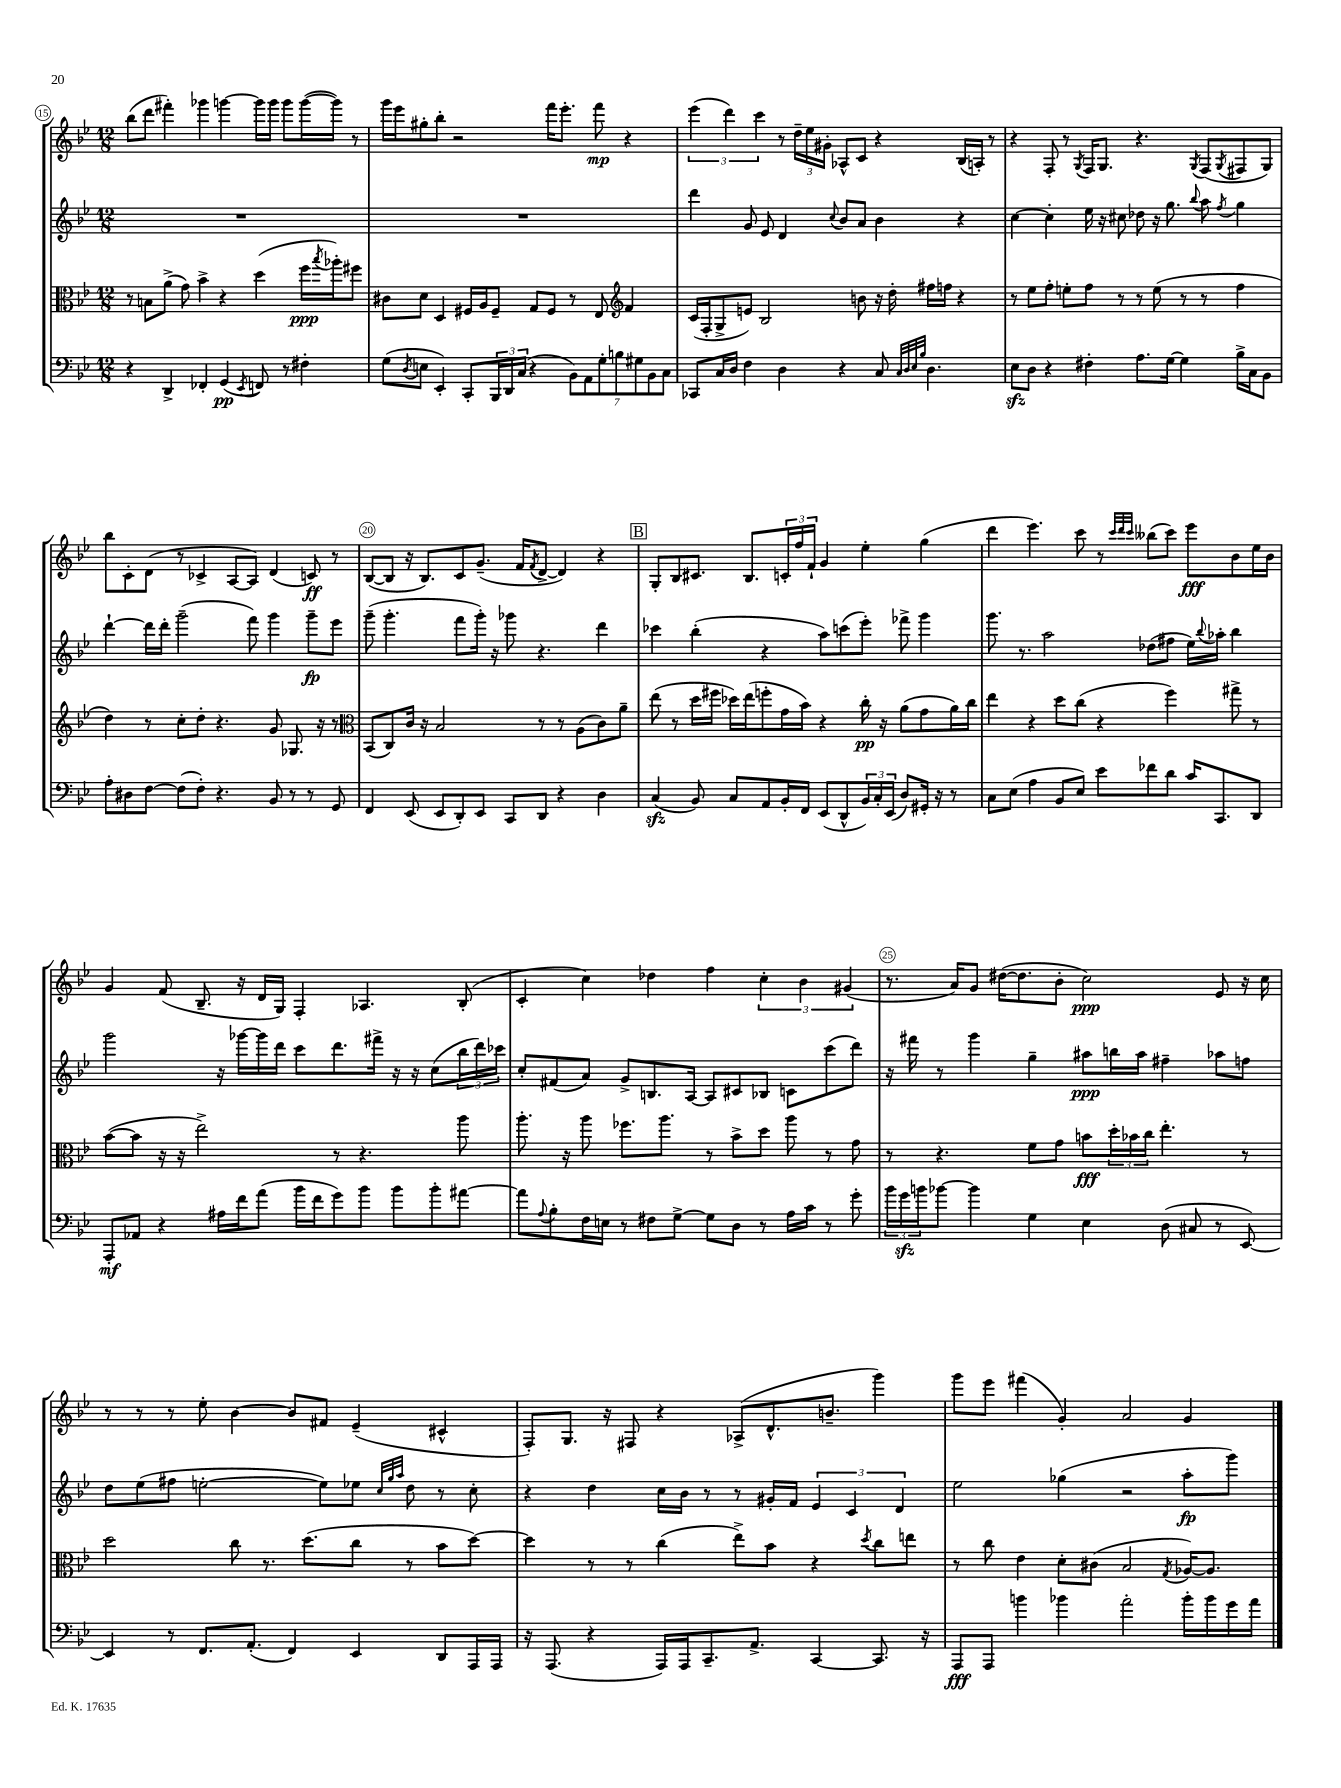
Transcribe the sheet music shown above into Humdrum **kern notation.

**kern	**dynam	**kern	**dynam	**kern	**dynam	**kern	**dynam
*part4	*part4	*part3	*part3	*part2	*part2	*part1	*part1
*staff4	*staff4	*staff3	*staff3	*staff2	*staff2	*staff1	*staff1
*clefF4	*	*clefC3	*	*clefG2	*	*clefG2	*
*k[b-e-]	*	*k[b-e-]	*	*k[b-e-]	*	*k[b-e-]	*
*M12/8	*	*M12/8	*	*M12/8	*	*M12/8	*
=15	=15	=15	=15	=15	=15	=15	=15
4r	.	8r	.	1.r	.	(8bb-\L	.
.	.	8Bn\L	.	.	.	8ddd\J	.
4DD^/	.	(8a^\J	.	.	.	4fff#X'\)	.
.	.	8g\)	.	.	.	.	.
4FF-X'/	.	4b-^\	.	.	.	4ggg-X\	.
(4GG/	pp	4r	.	.	.	[4gggn\	.
8qEE-/	.	.	.	.	.	.	.
8FFn/)	.	(4dd\	.	.	.	16ggg\LL]	.
.	.	.	.	.	.	16ggg\JJ	.
8r	.	.	.	.	.	8ggg\L	.
4F#X'\	.	16ff\LL	ppp	.	.	([16ggg\L	.
.	.	8qbb-/	.	.	.	.	.
.	.	16aa-X'\J)	.	.	.	16ggg\JJ])	.
.	.	8ff#X\J	.	.	.	8r	.
=16	=16	=16	=16	=16	=16	=16	=16
(8G\L	.	8c#X\L	.	1.r	.	16ggg\LL	.
.	.	.	.	.	.	16eee-\J	.
8qD/	.	.	.	.	.	.	.
8En\J	.	8d\J	.	.	.	8gg#X'\	.
4EE-'/)	.	4D/	.	.	.	8bb-'\J	.
.	.	.	.	.	.	2r	.
8CC'/L	.	16F#X/LL	.	.	.	.	.
.	.	16A/J	.	.	.	.	.
24BBB-/L	.	8F#~/J	.	.	.	.	.
24DD/	.	.	.	.	.	.	.
(24C/JJ	.	.	.	.	.	.	.
4r	.	8G/L	.	.	.	.	.
.	.	8F#/J	.	.	.	16fff\KL	.
.	.	.	.	.	.	8.eee-'\J	.
14BB-\L)	.	8r	.	.	.	.	.
14AA\	.	.	.	.	.	.	.
.	.	8E-/	.	.	.	8fff\	mp
14G'\	.	.	.	.	.	.	.
14Bn\	.	.	.	.	.	.	.
*	*	*clefG2	*	*	*	*	*
.	.	4f/	.	.	.	4r	.
14G#X\	.	.	.	.	.	.	.
14BB-\	.	.	.	.	.	.	.
14C\J	.	.	.	.	.	.	.
=17	=17	=17	=17	=17	=17	=17	=17
8CC-X/L	.	(16c/LL	.	4ddd\	.	(6eee-\	.
.	.	16F'/J	.	.	.	.	.
16C/L	.	8G^/	.	.	.	.	.
.	.	.	.	.	.	6ddd\)	.
16D/JJ	.	.	.	.	.	.	.
4F\	.	8en/J)	.	8g/	.	.	.
.	.	.	.	.	.	6ccc\	.
.	.	2B-/	.	8e-/	.	.	.
4D\	.	.	.	4d/	.	8r	.
.	.	.	.	.	.	24dd~\LL	.
.	.	.	.	.	.	24ee-\	.
.	.	.	.	.	.	24g#X'\JJ	.
.	.	.	.	8qqcc/	.	.	.
4r	.	.	.	8b-/L	.	8A-X^^/L	.
.	.	8bn\	.	8a/J	.	8c/J	.
8C/	.	16r	.	4b-\	.	4r	.
.	.	16dd'\	.	.	.	.	.
32qqC/LLL	.	.	.	.	.	.	.
32qqD/	.	.	.	.	.	.	.
32qqE-/	.	.	.	.	.	.	.
32qqB-/JJJ	.	.	.	.	.	.	.
4.D\	.	16ff#X\LL	.	.	.	.	.
.	.	16ffn\JJ	.	.	.	.	.
.	.	4r	.	4r	.	(16B-/LL	.
.	.	.	.	.	.	16An'/JJ)	.
.	.	.	.	.	.	8r	.
=18	=18	=18	=18	=18	=18	=18	=18
8E-zz\L	.	8r	.	[4cc\	.	4r	.
8D\J	.	8ee-\L	.	.	.	.	.
4r	.	8ff'\J	.	4cc'\]	.	8F'/	.
.	.	8een'\L	.	.	.	8r	.
.	.	.	.	.	.	8qG/	.
4F#X'\	.	8ff\J	.	16ee-\	.	16F/KL	.
.	.	.	.	16r	.	8.G/J	.
.	.	8r	.	8cc#X\	.	.	.
8.A\L	.	8r	.	8dd-X\	.	4.r	.
.	.	(8ee\	.	16r	.	.	.
[16G\Jk	.	.	.	8.gg\	.	.	.
4G\]	.	8r	.	.	.	.	.
.	.	.	.	8qqbb-/	.	8qG/	.
.	.	8r	.	8aa\	.	(8F/L	.
.	.	.	.	8qff/	.	8qG/	.
16B-^\LL	.	4ff\	.	4gg\	.	8F#X/	.
16C\J	.	.	.	.	.	.	.
8BB-\J	.	.	.	.	.	8G/J)	.
!!LO:LB:g=z
=19	=19	=19	=19	=19	=19	=19	=19
8A'\L	.	4dd\)	.	[4ddd`\	.	8bb-\L	.
8D#X\	.	.	.	.	.	8c'\	.
[8F\J	.	8r	.	16ddd\LL]	.	(8d\J	.
.	.	.	.	16ddd'\JJ	.	.	.
(8F\L]	.	8cc'\L	.	(2ggg~\	.	8r	.
8F'\J)	.	8dd'\J	.	.	.	4c-X^/	.
4.r	.	4.r	.	.	.	.	.
.	.	.	.	.	.	[8A/L	.
.	.	.	.	8fff\)	.	8A/J])	.
8BB-/	.	8g/	.	4ggg\	.	(4d/	.
8r	.	8.G-X/	.	.	.	.	.
8r	.	.	.	8ggg~\L	fp	8cn/)	ff
.	.	16r	.	.	.	.	.
8GG/	.	8r	.	8eee-\J	.	8r	.
=20	=20	=20	=20	=20	=20	=20	=20
*	*	*clefC3	*	*	*	*	*
4FF/	.	(8BB-/L	.	(8ggg~\	.	([8B-/L	.
.	.	8C/)	.	4.ggg'\	.	8B-/J]	.
(8EE-/	.	16c/Jk	.	.	.	16r	.
.	.	16r	.	.	.	8.B-/L)	.
8EE-/L	.	2B-/	.	.	.	.	.
8DD'/)	.	.	.	8fff\L	.	8c/	.
8EE-/J	.	.	.	16ggg'\Jk)	.	(8.g~/J	.
.	.	.	.	16r	.	.	.
8CC/L	.	.	.	8ggg-X\	.	.	.
.	.	.	.	.	.	16f/KL	.
.	.	.	.	.	.	8qf/	.
8DD/J	.	8r	.	4.r	.	[8d^/J	.
4r	.	8r	.	.	.	4d/])	.
.	.	(8A\L	.	.	.	.	.
4D\	.	8c\)	.	4ddd\	.	4r	.
.	.	8a~\J	.	.	.	.	.
!!LO:REH:place=s1:t=B
=21	=21	=21	=21	=21	=21	=21	=21
(4Czz/	.	(8ee-\	.	4ccc-X\	.	8G'/L	.
.	.	8r	.	.	.	8B-/	.
8BB-/)	.	16dd\LL	.	(4bb-'\	.	8.c#X/J	.
.	.	16ff#X\JJ	.	.	.	.	.
8C/L	.	16dd-X\LL)	.	.	.	.	.
.	.	(16ee-\J	.	.	.	8.B-/L	.
8AA/	.	8ffn'\	.	4r	.	.	.
16BB-'/L	.	16g\L	.	.	.	24cn'/L	.
.	.	.	.	.	.	24ff/	.
16FF/JJ	.	16b-\JJ)	.	.	.	.	.
.	.	.	.	.	.	24f`/JJ	.
(8EE-/L	.	4r	.	8aa\L)	.	4g/	.
8DD^^/	.	.	.	(8cccn\	.	.	.
24BB-/L)	.	16cc'\	pp	8eee-'\J)	.	4ee-'\	.
24C'/	.	.	.	.	.	.	.
.	.	16r	.	.	.	.	.
(24EE-/JJ	.	.	.	.	.	.	.
8D/L)	.	(8a\L	.	8fff-X^\	.	.	.
16GG#X'/Jk	.	8g\	.	4ggg\	.	(4gg\	.
16r	.	.	.	.	.	.	.
8r	.	16a\L)	.	.	.	.	.
.	.	16cc\JJ	.	.	.	.	.
=22	=22	=22	=22	=22	=22	=22	=22
8C\L	.	4ee-\	.	8.ggg\	.	4ddd\	.
(8E-\J	.	.	.	.	.	.	.
.	.	.	.	8.r	.	.	.
4A\	.	4r	.	.	.	4.eee-\)	.
.	.	.	.	2aa\	.	.	.
8BB-/L	.	8dd\L	.	.	.	.	.
8E-/J)	.	(8cc\J	.	.	.	8ccc\	.
8e-\L	.	4r	.	.	.	8r	.
.	.	.	.	.	.	32qqccc/LLL	.
.	.	.	.	.	.	32qqddd/	.
.	.	.	.	.	.	32qqccc/JJJ	.
8f-X\	.	.	.	(8dd-X\L	.	(8bb--X\L	.
8d\J	.	4ff\)	.	8ff#X\J	.	8ccc\J)	.
16c/KL	.	.	.	16ee-\LL)	.	8eee-\L	fff
.	.	.	.	8qqbb-/	.	.	.
8.CC/	.	.	.	16aa-X'\JJ	.	.	.
.	.	8gg#X^\	.	4bb-\	.	8b-\	.
8DD/J	.	8r	.	.	.	16ee-\L	.
.	.	.	.	.	.	16b-\JJ	.
!!LO:LB:g=z
=23	=23	=23	=23	=23	=23	=23	=23
8AAA'/L	mf	([8b-\L	.	2ggg\	.	4g/	.
8AA-X/J	.	8b-\J]	.	.	.	.	.
4r	.	16r	.	.	.	(8f/	.
.	.	16r	.	.	.	.	.
.	.	2ee-^\)	.	.	.	8.B-~/	.
16A#X\LL	.	.	.	16r	.	.	.
16f\J	.	.	.	[16ggg-X\LL	.	16r	.
(8a\J	.	.	.	16ggg-\]	.	16d/LL	.
.	.	.	.	16ddd\JJ	.	16G/JJ)	.
16b-\LL	.	.	.	8ccc\L	.	4F'/	.
16f\J	.	.	.	.	.	.	.
8g\)	.	8r	.	8.ddd\	.	.	.
8b-\J	.	4.r	.	.	.	4.A-X/	.
.	.	.	.	16fff#X^\Jk	.	.	.
8b-\L	.	.	.	16r	.	.	.
.	.	.	.	16r	.	.	.
8b-'\	.	.	.	(8cc\L	.	.	.
[8a#X\J	.	8aa\	.	24bb-\L	.	(8B-'/	.
.	.	.	.	24ddd\)	.	.	.
.	.	.	.	24ccc-X\JJ	.	.	.
=24	=24	=24	=24	=24	=24	=24	=24
8a#\L]	.	8.aa'\	.	8cc'/L	.	4c'/	.
8qqA/	.	.	.	.	.	.	.
8B-'\	.	.	.	(8f#X/	.	.	.
.	.	16r	.	.	.	.	.
16F\L	.	8aa\	.	8a/J)	.	4cc\)	.
16En\JJ	.	.	.	.	.	.	.
8r	.	8.ff-X\L	.	8g^/L	.	.	.
8F#X\L	.	.	.	8.Bn/	.	4dd-X\	.
.	.	8.aa\J	.	.	.	.	.
[8G^\J	.	.	.	.	.	.	.
.	.	.	.	[16A/Jk	.	.	.
8G\L]	.	8r	.	8A/L]	.	4ff\	.
8D\J	.	8b-^\L	.	8c#X/	.	.	.
8r	.	8dd\J	.	8B-X/J	.	6cc'\	.
16A\LL	.	8aa\	.	8cn\L	.	.	.
.	.	.	.	.	.	6b-\	.
16c\JJ	.	.	.	.	.	.	.
8r	.	8r	.	(8ccc\	.	.	.
.	.	.	.	.	.	(6g#X/	.
8g'\	.	8g\	.	8ddd\J)	.	.	.
=25	=25	=25	=25	=25	=25	=25	=25
24b-\LL	.	8r	.	16r	.	8.r	.
24gzz\	.	.	.	.	.	.	.
.	.	.	.	16fff#X\	.	.	.
24bn\J	.	.	.	.	.	.	.
[8b-X\J	.	4.r	.	8r	.	.	.
.	.	.	.	.	.	16a/KL)	.
4b-\]	.	.	.	4ggg\	.	8g/J	.
.	.	.	.	.	.	([16dd#X\KL	.
.	.	.	.	.	.	8.dd#\]	.
4G\	.	8f\L	.	4gg~\	.	.	.
.	.	8g\J	.	.	.	8b-'\J	.
4E-\	.	8bn\L	fff	8aa#X\L	ppp	2cc\)	ppp
.	.	24dd'\L	.	16bbn\L	.	.	.
.	.	24b-X\	.	.	.	.	.
.	.	.	.	16aa#\JJ	.	.	.
.	.	24cc\JJ	.	.	.	.	.
(8D\	.	4.ee-'\	.	4ff#X~\	.	.	.
8C#X/	.	.	.	.	.	.	.
8r	.	.	.	8aa-X\L	.	8e-/	.
[8EE-/)	.	8r	.	8ffn\J	.	16r	.
.	.	.	.	.	.	16cc\	.
!!LO:LB:g=z
=26	=26	=26	=26	=26	=26	=26	=26
4EE-/]	.	2dd\	.	8dd\L	.	8r	.
.	.	.	.	(8ee-\	.	8r	.
8r	.	.	.	8ff#X\J	.	8r	.
8.FF/L	.	.	.	[2een'\	.	8ee-'\	.
.	.	8cc\	.	.	.	[4b-\	.
(8.AA'/J	.	.	.	.	.	.	.
.	.	8.r	.	.	.	.	.
4FF/)	.	.	.	.	.	8b-/L]	.
.	.	(8.dd\L	.	.	.	.	.
.	.	.	.	8ee\L])	.	8f#X/J	.
4EE-/	.	8cc\J	.	8ee-X\J	.	(4e-~/	.
.	.	.	.	32qqcc/LLL	.	.	.
.	.	.	.	32qqgg/	.	.	.
.	.	.	.	32qqaa/JJJ	.	.	.
.	.	8r	.	8dd\	.	.	.
8DD/L	.	8b-\L	.	8r	.	4c#X^^/	.
16AAA/L	.	[8dd\J)	.	8cc'\	.	.	.
16AAA/JJ	.	.	.	.	.	.	.
=27	=27	=27	=27	=27	=27	=27	=27
16r	.	4dd\]	.	4r	.	8F'/L)	.
(8.AAA/	.	.	.	.	.	.	.
.	.	.	.	.	.	8.G/J	.
4r	.	8r	.	4dd\	.	.	.
.	.	.	.	.	.	16r	.
.	.	8r	.	.	.	8F#X/	.
16AAA/LL)	.	(4cc\	.	16cc\LL	.	4r	.
16AAA/J	.	.	.	16b-\JJ	.	.	.
8.CC~/	.	.	.	8r	.	.	.
.	.	8ee-^\L)	.	8r	.	(8A-X^/L	.
8.AA^/J	.	.	.	.	.	.	.
.	.	8b-\J	.	16g#X'/LL	.	8.d^^/	.
.	.	.	.	16f/JJ	.	.	.
[4CC/	.	4r	.	6e-/	.	.	.
.	.	.	.	.	.	8.bn~/J	.
.	.	.	.	6c/	.	.	.
.	.	8qdd/	.	.	.	.	.
8.CC/]	.	8cc\L	.	.	.	4ggg\)	.
.	.	.	.	6d/	.	.	.
.	.	8een\J	.	.	.	.	.
16r	.	.	.	.	.	.	.
=28	=28	=28	=28	=28	=28	=28	=28
8AAA/L	fff	8r	.	2ee-\	.	8ggg\L	.
8AAA/J	.	8cc\	.	.	.	8eee-\J	.
4bn\	.	4e-\	.	.	.	(4fff#X\	.
4b-X\	.	8d'\L	.	(4gg-X\	.	4g'/)	.
.	.	(8c#X\J	.	.	.	.	.
2a'\	.	2B-/	.	2r	.	2a/	.
.	.	8qG/	.	.	.	.	.
16b-'\LL	.	[16A-X/KL)	.	8aa'\L	fp	4g/	.
16b-\	.	8.A-/J]	.	.	.	.	.
16g\	.	.	.	8ggg\J)	.	.	.
16a\JJ	.	.	.	.	.	.	.
==	==	==	==	==	==	==	==
*-	*-	*-	*-	*-	*-	*-	*-
